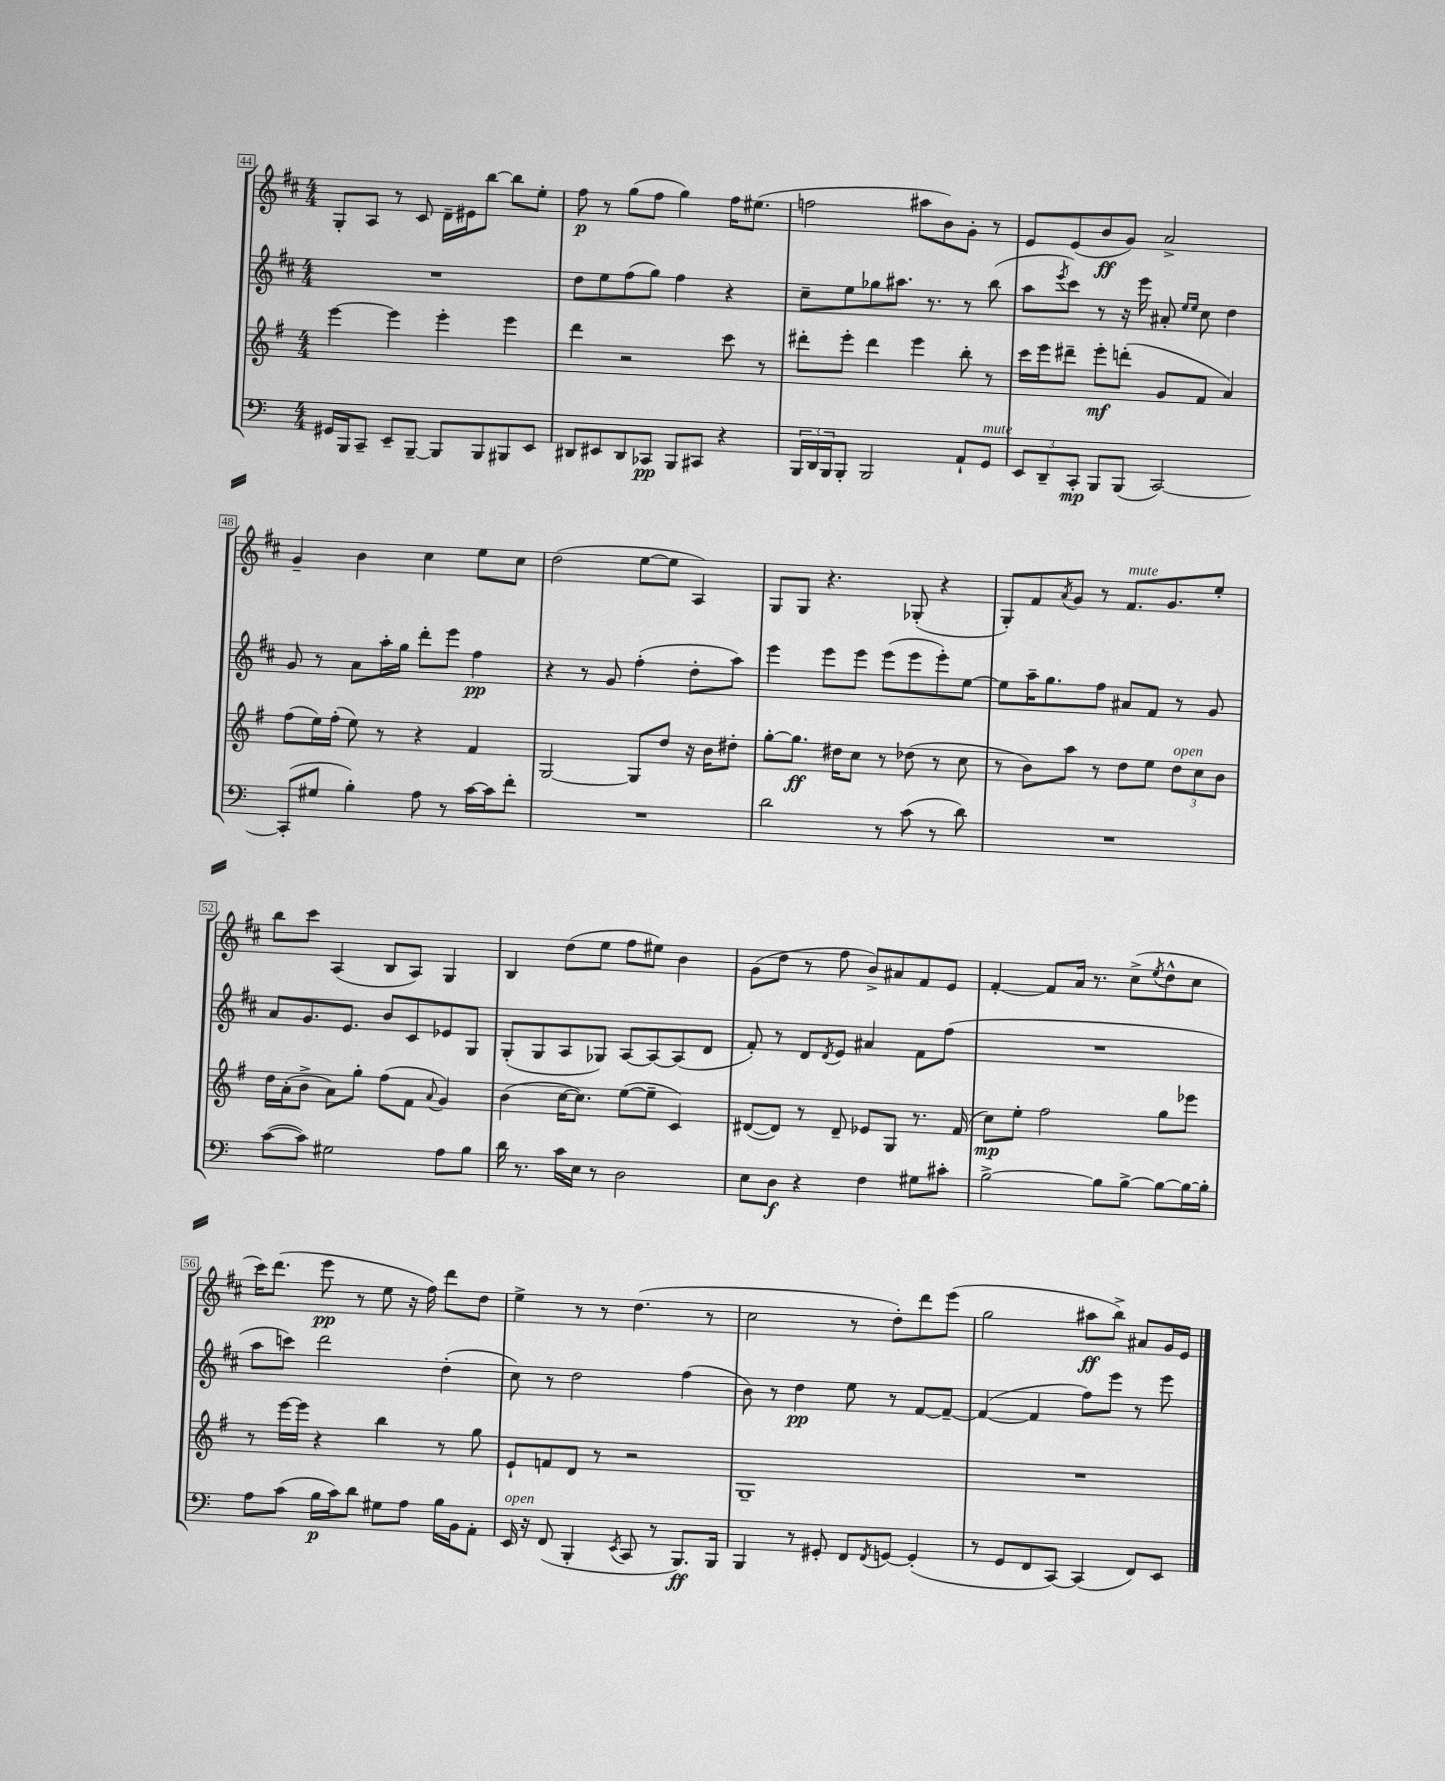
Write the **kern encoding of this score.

**kern	**kern	**kern	**kern
*staff4	*staff3	*staff2	*staff1
*clefF4	*clefG2	*clefG2	*clefG2
*k[]	*k[f#]	*k[f#c#]	*k[f#c#]
*M4/4	*M4/4	*M4/4	*M4/4
16GG#	[4eee	1r	8G'
16BBB	.	.	.
8CC~	.	.	8A
8EE~	4eee]	.	8r
[8BBB~	.	.	8c#
8BBB]	4eee'	.	16d~
.	.	.	16e#
8BBB	.	.	[8bb
8BBB#	4eee	.	8bb]
8EE	.	.	8ee'
=	=	=	=
8DD#	4ddd	8dd	8ff#
8EE#	.	8ee	8r
8DD#	2r	(8ff#	(8gg
8CC-	.	8gg)	8ff#
8BBB	.	4ff#	4gg)
8CC#	.	.	.
4r	8ccc	4r	16ff#
.	.	.	(8.ee#
.	8r	.	.
=	=	=	=
24BBB	8ddd#'	8cc#~	2ff
24DD	.	.	.
24BBB	.	.	.
8BBB'	8eee'	8ee	.
2BBB	4ddd#	8gg-	.
.	.	8.aa#	.
.	4eee	.	8aa#
.	.	8.r	.
.	.	.	8b)
8AA`	8bb'	8r	8g'
8GG	8r	(8bb	8r
=	=	=	=
12EE	16ccc	8aa	8e
.	16eee	.	.
12DD~	.	.	.
.	.	8qeee	.
.	8ddd#~	8ccc#)	(8e
12CC'	.	.	.
8BBB	8eee'	8r	8b
(8BBB	(8ddd'	16r	8g)
.	.	16eee	.
[2CC)	8g	8a#'	2a^
.	.	16qqee	.
.	.	16qqee	.
.	8f#	8cc#	.
.	4a)	4dd	.
=	=	=	=
(8CC']	(8ff#	8g	4g~
8G#	16ee)	8r	.
.	(16ff#'	.	.
4B')	8ee)	8a	4b
.	8r	16aa'	.
.	.	16gg	.
8A	4r	8ddd'	4cc#
8r	.	8eee	.
[16c	4f#	4ff#	8ee
16c]	.	.	.
8f'	.	.	8cc#
=	=	=	=
1r	[2G	4r	(2dd
.	.	8r	.
.	.	8g	.
.	8G]	(4ff#'	[8ee
.	8dd	.	8ee]
.	16r	8dd'	4A)
.	16b	.	.
.	8dd#'	8aa)	.
=	=	=	=
2d	[8gg'	4eee	8G
.	8.gg]	.	8G
.	.	8eee	4.r
.	16dd#	.	.
.	8cc	8eee	.
8r	8r	(8eee	.
(8c	(8dd-	8eee	(8G-'
8r	8r	8eee')	4r
8d)	8cc	[8ee	.
=	=	=	=
1r	8r	8ee]	8G')
.	8b)	16aa~	8f#
.	.	8.gg	.
.	.	.	8qa
.	8aa	.	8g
.	8r	8ff#	8r
.	8dd	8a#	8.f#
.	8ee	8f#	.
.	.	.	8.g
.	12dd	8r	.
.	12cc	.	.
.	.	8g	8ee'
.	12b	.	.
=	=	=	=
([8c	16dd	8a	8bb
.	(16a'	.	.
8c])	8b^	8.g	8ccc#
2G#	8a)	.	(4A
.	.	8.e	.
.	8gg'	.	.
.	(8ff#	8b	8B
.	8f#	8c#	8A)
.	8qqa	.	.
8A	4g)	8e-	4G
8B	.	8G	.
=	=	=	=
16d	(4b	(8G'	4B
8.r	.	.	.
.	.	8G	.
16c	[16cc	8A	(8dd
16E	8.cc])	.	.
8r	.	8G-)	8ee
2D	([8ee	[8A	8ff#
.	8ee~]	8A_	8ee#)
.	4c)	(8A]	4b
.	.	8d	.
=	=	=	=
8E	([8d#	8f#')	(8g
8D	8d#])	8r	8dd
4r	8r	8d	8r
.	.	8qd	.
.	8d#~	8e	8ff#
4F	8e-	4a#	8b^)
.	8G	.	8a#
8G#	8.r	8f#	8f#
8c#'	.	(8ff#	8e
.	(16f#	.	.
=	=	=	=
[2B^	8cc)	1r	[4f#'
.	8ee'	.	.
.	2ff#	.	8f#]
.	.	.	16a
.	.	.	8.r
8B]	.	.	.
[8B^	.	.	(8cc#^
.	.	.	8qee
8B_	8gg	.	8dd^^
16B_	8eee-	.	8cc#
16B']	.	.	.
=	=	=	=
8A	8r	8aa	16ccc#)
.	.	.	(8.ddd
(8c	[16eee	8ccc)	.
.	16eee]	.	.
16B	4r	2ddd	8eee
16c)	.	.	.
8d	.	.	8r
8G#	4bb	.	8ee
8A	.	.	16r
.	.	.	16ff#)
16B	8r	(4dd'	8ddd
16BB	.	.	.
8AA'	8gg	.	8dd
=	=	=	=
16EE	8e`	8cc#)	4ee^
16r	.	.	.
(8FF	8f	8r	.
4BBB'	8d	2dd	8r
.	8r	.	8r
8qEE	.	.	.
8CC	2r	.	(4.dd
8r	.	.	.
8.BBB)	.	(4ff#	.
.	.	.	8r
16BBB	.	.	.
=	=	=	=
4BBB	1G~	8b)	2cc#
.	.	8r	.
8r	.	4dd	.
8GG#'	.	.	.
8FF	.	8ee	8r
8qFF	.	.	.
[8GG	.	8r	8dd')
(4GG']	.	[8f#	8ddd
.	.	8f#~_	(8eee
=	=	=	=
8r	1r	(4f#_	2gg
8GG	.	.	.
8FF	.	4f#]	.
[8CC)	.	.	.
(4CC]	.	8ff#)	8aa#
.	.	8eee	8bb^)
8FF)	.	8r	8a#
8EE	.	8eee	16g
.	.	.	16e
==	==	==	==
*-	*-	*-	*-
